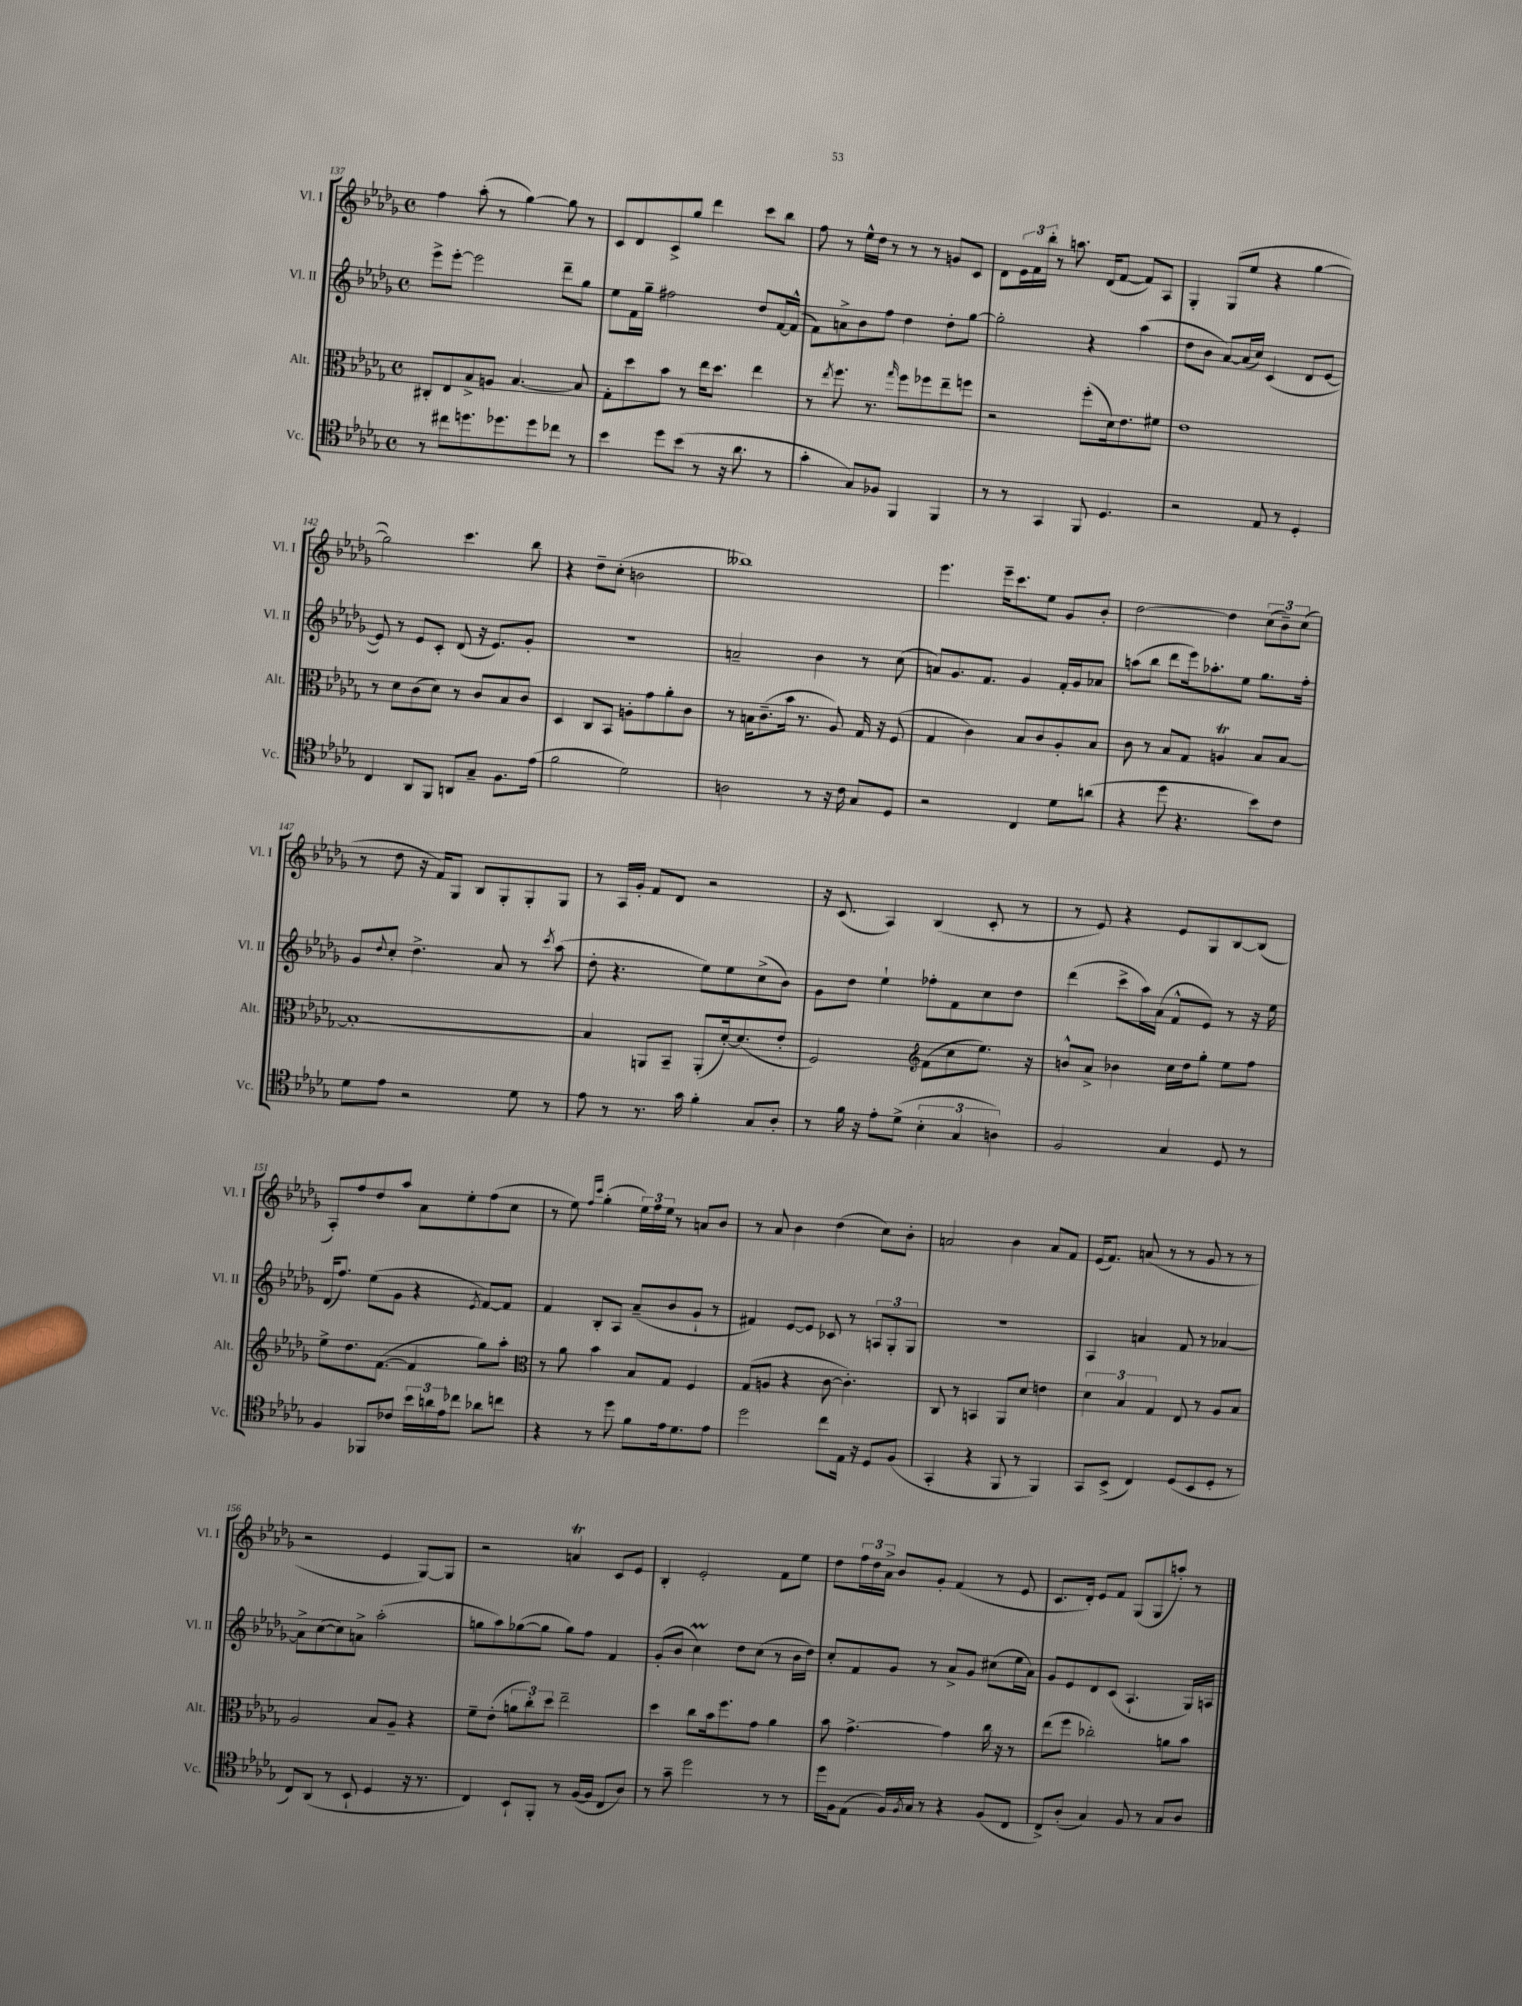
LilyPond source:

<<
\new StaffGroup <<
\new Staff = "s0" \with { instrumentName = "Vl. I" shortInstrumentName = "Vl. I" } {
    \clef treble \key des \major \defaultTimeSignature \time 4/4
    f''4 aes''8-.( r8 ges''4~) ges''8 r8 |
    c'8 des'8 c'8-> ges''8 des'''4 c'''8 bes''8 |
    f''8 r8 ees''16-^ des''16 r8 r8 r8 g'8 c'8 |
    des'8 \tuplet 3/2 { ees'16 f'16 bes''16-. } r8 a''8. des'16( f'8~ f'8) aes8 |
    ges4-. ges8( ees''8 r4 ges''4~ |
    ges''2) c'''4. bes''8 |
    r4 des''8-- c''8-.( b'2 |
    beses''1) |
    ees'''4. ees'''16-- c'''8. ees''8 ges'8 bes'8-. |
    des''2~ des''4 \tuplet 3/2 { c''8( bes'8--) c''8( } |
    r8 des''8 r16 f'16) ges8 bes8 ges8-. ges8-. ges8 |
    r8 aes16 ges'16-. f'8 des'8 r2 |
    r16 c'8.( aes4) bes4( c'8-. r8 |
    r8 ees'8) r4 ees'8 ges8 bes8~ bes8( |
    aes8-.) f''8 des''8 aes''8 aes'8 ees''8-. f''8( c''8 |
    r8 ees''8) \grace { f''16 c'''16 } ges''4-.( \tuplet 3/2 { ees''16) f''16 ees''16 } r8 a'8 bes'8 |
    r8 aes'8 bes'4 des''4( c''8) bes'8-. |
    a'2 bes'4 a'8 f'8 |
    ees'16( f'8.) a'8( r8 r8 ges'8 r8 r8 |
    r2 ees'4 ges8~) ges8 |
    r2 a'4\trill c'8 ees'8 |
    bes4-. ees'2-. f'8 ees''8 |
    des''8 \tuplet 3/2 { f''16 des''16 aes'16-> } bes'8 ges'8-. f'4( r8 ees'8 |
    c'8. des'16-.) ees'8 f'8 ges8( ges8 a''8-.) r8 \bar "|." |
}
\new Staff = "s1" \with { instrumentName = "Vl. II" shortInstrumentName = "Vl. II" } {
    \clef treble \key des \major \defaultTimeSignature \time 4/4
    ees'''8-> ees'''8~-. ees'''2 des'''8-- ges''8 |
    ees''8 f'16 ges''16-- fis''2 des''8 f'16~ f'16-^( |
    f'8) a'8-> bes'8 f''8 des''4 des''8-. ges''8~ |
    ges''2-. r4 aes''4( |
    des''8 bes'8 aes'8~) aes'16( c''16) c'4( des'8 ees'8~ |
    ees'8) r8 ees'8 c'8-. des'8( r16 ees'8.) ges'8-. |
    R1 |
    a'2-- bes'4 r8 c''8( |
    a'8) ges'8. f'8. ges'4 f'16-. ges'16 aes'8 |
    a''8( bes''8 des'''8 ees'''16) aes''8.-. ees''8 ges''8. f''16-. |
    ges'8 \appoggiatura { des''8 } c''8-. des''4.-> aes'8 r8 \acciaccatura { c'''8 } aes''8( |
    des''8-. r4. ees''8) ees''8 c''8->( bes'8) |
    ges'8 des''8 ees''4-! fes''8-. f'8 c''8 des''8 |
    des'''4( c'''8-> aes''16) aes'16( f'8-^ ees'8) r8 r16 ees''16 |
    des'16( f''8.) ees''8( ges'8 r4 \acciaccatura { ees'8 } f'8~) f'8 |
    f'4 bes8-. aes8 aes'8--( bes'8 ges'8-! r8 |
    fis'4) ees'8~ ees'8 ces'8 r8 \tuplet 3/2 { a8 ges8-. ges8 } |
    r1 |
    aes4 a'4 f'8 r8 aes'4~ |
    aes'8-> c''8~( c''8) a'8-> aes''2-.( |
    g''8 aes''8) ges''8~( ges''8 ges''8) f''8 f'4 |
    ges'8-.( bes'8 c''4\prall) des''8 c''8( r8 bes'16 des''16) |
    c''8-. f'8 ges'8 r8 aes'8-> ges'8 cis''8( ees''16 aes'16) |
    ges'8 ees'8 des'8 c'8( aes4.-! ges16) a16 \bar "|." |
}
\new Staff = "s2" \with { instrumentName = "Alt." shortInstrumentName = "Alt." } {
    \clef alto \key des \major \defaultTimeSignature \time 4/4
    cis8-. ees8 bes8-> a8 bes4.~ bes8 |
    ges8-. des''8 bes'8 r8 ees''16 des''8. ees''4 |
    r8 \acciaccatura { ees''8 } f''8. r8. \grace { ges''16 } f''8 fes''8 ees''8-- f''8 |
    r2 f''8-.( des'16) ees'8. fis'8 |
    ees'1 |
    r8 des'8 c'8( des'8) r8 c'8 bes8 c'8 |
    des4 c8 bes,8 a8-. ges'8 aes'8-. c'8 |
    r8 b16 c'8.--( bes'16 r8. aes8) ges16 r16 f8( |
    ges4 c'4) bes8 c'8 aes8-. bes8 |
    c'8 r8 bes8 ges8 a4\trill bes8 bes8~ |
    bes1~-. |
    bes4 a,8 bes,8-- a,8-.( des'16~-.) des'8.( ees'8-. |
    f2) \clef treble f'8( c''8 ees''8.) r16 |
    b'8-^ aes'8-> bes'4 c''16 des''16 ges''8-. ees''8 f''8 |
    ees''8-> des''8. f'8.~( f'4 ges''8) aes''8-. |
    \clef alto r8 aes'8 bes'4 bes8 ges8 f4 |
    ges8( a8 r4 c'8~ c'4.-.) |
    c8 r8 b,4 aes,8 des'8 e'4 |
    \tuplet 3/2 { des'4 bes4 ges4 } ees8 r8 aes8 bes8 |
    aes2 bes8 aes8-- r4 |
    f'8-- ees'8-.( \tuplet 3/2 { a'8 c''8-.) des''8 } ees''2-- |
    des''4 c''8 bes'16 f''8. ges'8 aes'4 |
    bes'8 ges'4.~-> ges'4 c''16 r16 r8 |
    ees''8( f''8 ces''2-.) a'8 bes'8 \bar "|." |
}
\new Staff = "s3" \with { instrumentName = "Vc." shortInstrumentName = "Vc." } {
    \clef tenor \key des \major \defaultTimeSignature \time 4/4
    r8 cis''8 d''8. des''8. des''8 ces''8 r8 |
    bes'4 des''8 bes'8( r8 r16 aes'8. r8 |
    ges'4-. ges8) fes8 f,4 f,4 |
    r8 r8 ges,4 f,8 des4. |
    r2 ees8 r8 des4-. |
    c4 aes,8 f,8 a,8 ges8-- f8. ees'16( |
    f'2 des'2) |
    a2 r8 r16 c'16 ges8 des8 |
    r2 c4 des'8 a'8( |
    r4 des''8 r4. bes'8) c'8 |
    des'8 ees'8 r2 des'8 r8 |
    ees'8 r8 r8. ges'16 f'4-. ges8 aes8-. |
    r8 f'16 r16 ees'8-. des'8->( \tuplet 3/2 { bes4-. ges4 a4) } |
    f2 ges4 des8 r8 |
    f4 fes,8 ces'8 \tuplet 3/2 { bes'16 a'16 ees'16 } ces''8 aes'8 c''8 |
    r4 r8 des''8 f'8 ees'16 des'8. ees'8 |
    des''2 c''8 ees16 r16 des8 f8( |
    ges,4-. r4 f,8 r8 f,4) |
    ges,8 bes,8->( c4) des8( bes,8 des8-. r8 |
    c8) aes,8( r8 bes,8-! des4 r16 r8. |
    c4) bes,8-! f,8-. r8 f16~( f16 c8 aes8) |
    r8 ges'8-- des''2 r8 r8 |
    des''16 f16 ees8( f16) \acciaccatura { f8 } ges16 r8 r4 f8( c8 |
    c8->) aes8-.( ges4) f8 r8 ges8 aes8 \bar "|." |
}
>>
>>
\layout { \context { \Score currentBarNumber = #137 } }
